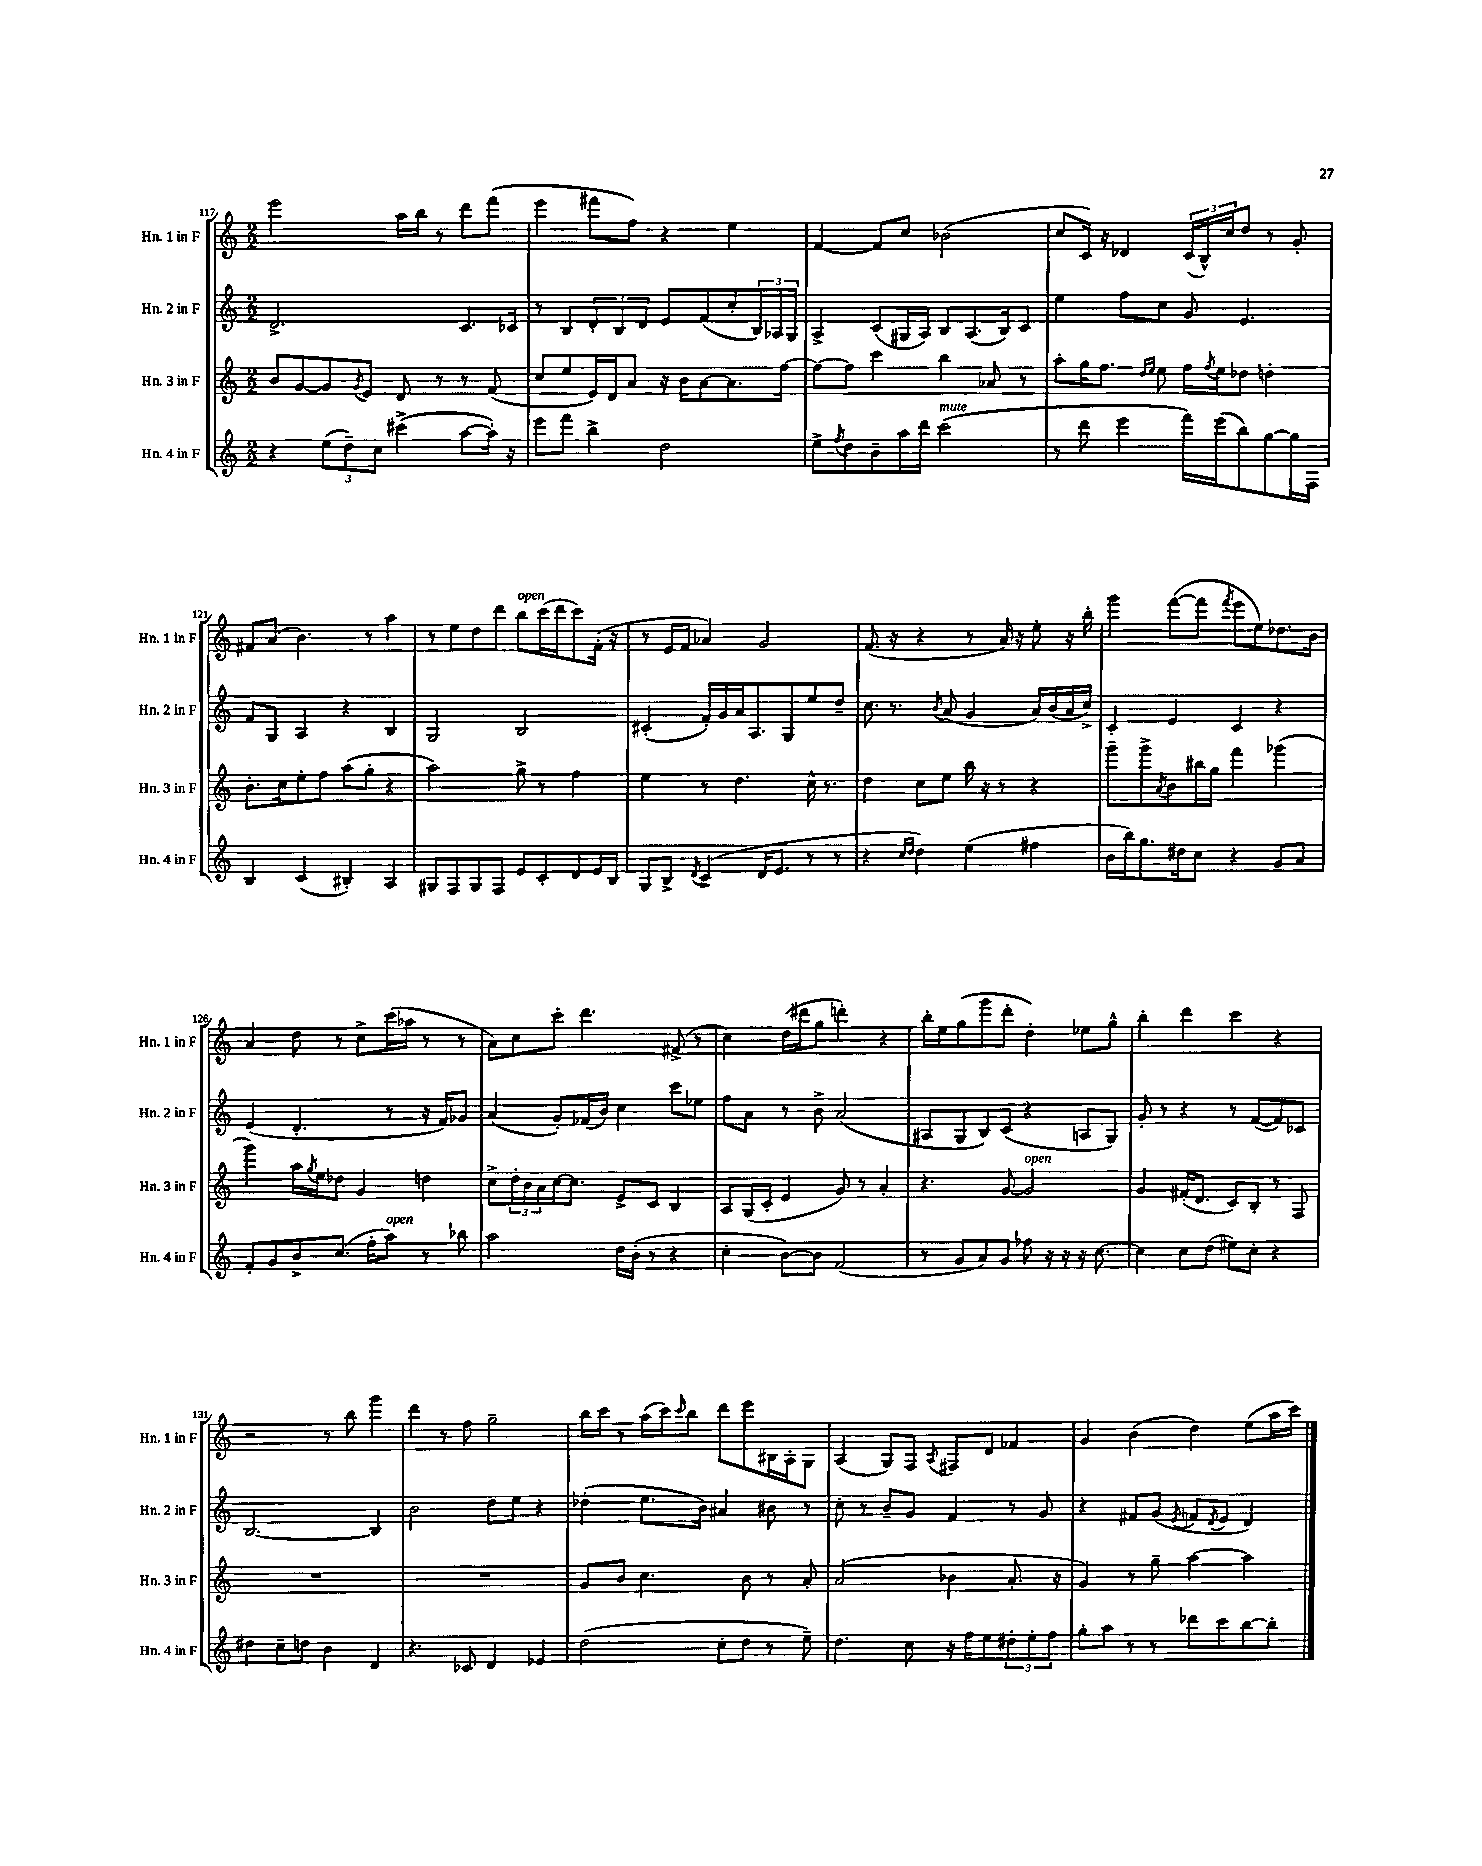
<<
\new StaffGroup <<
\new Staff = "s0" \with { instrumentName = "Hn. 1 in F" shortInstrumentName = "Hn. 1 in F" } {
    \clef treble \key c \major \numericTimeSignature \time 2/2
    e'''2 a''16 b''16 r8 d'''8 f'''8( |
    e'''4 fis'''8 f''8) r4 e''4 |
    f'4~ f'8 c''8 bes'2( |
    c''8 c'16) r16 des'4 \tuplet 3/2 { c'16( b16-^) c''16 } d''8 r8 g'8-. |
    fis'8 a'8( b'4.) r8 a''4 |
    r8 e''8 d''8 d'''8 b''8^\markup { \italic "open" } c'''16( d'''16 c'''8) f'16-.( r16 |
    r8 e'16 f'16 aes'4) g'2 |
    f'8.( r16 r4 r8 a'16) r16 e''8-. r16 b''16-. |
    g'''4 f'''8~( f'''8 \acciaccatura { f'''8 } e'''8 e''8) des''8. b'16 |
    a'4 d''8 r8 c''8-> c'''16( aes''16 r8 r8 |
    a'8) c''8 c'''8-. d'''4. fis'8->( r8 |
    c''4) d''16( dis'''16 g''8 d'''4-.) r4 |
    b''16-. e''16 g''8( g'''8 d'''8-. d''4-.) ees''8 g''8-^ |
    b''4-. d'''4 c'''4 r4 |
    r2 r8 b''8 g'''4 |
    d'''4 r8 f''8 g''2-- |
    b''16 c'''16 r8 a''16( c'''16) \grace { c'''16 } b''8 d'''8 e'''8 bis16 a16-. g8 |
    a4( g8) f8 \acciaccatura { a8 } fis8 d'8 fes'4 |
    g'4 b'4( d''4) e''8( a''16 c'''16) \bar "|." |
}
\new Staff = "s1" \with { instrumentName = "Hn. 2 in F" shortInstrumentName = "Hn. 2 in F" } {
    \clef treble \key c \major \numericTimeSignature \time 2/2
    d'2.-> c'8. ces'16 |
    r8 b8 \tuplet 3/2 { d'8-. b8 d'8 } e'8 f'8( c''8-. \tuplet 3/2 { b16) aes16 g16 } |
    a4-> c'8( gis16 a16) b8 a8.( b16) c'8 |
    e''4 f''8 c''8 g'8 e'4. |
    f'8 g8 a4 r4 b4 |
    g2 b2 |
    cis'4-.( f'16-.) g'16 a'16 a8. g8 e''8 d''8-- |
    c''8. r8. \acciaccatura { b'8 } a'8( g'4 a'16) b'16( a'16 c''16->) |
    c'4-. e'4 c'4 r4 |
    e'4( d'4.-. r8 r16 f'16) ges'8 |
    a'4( g'8-.) fes'16( b'16) c''4 c'''8 ees''8 |
    f''8 a'8 r8 b'8-> a'2( |
    ais8 g8 b8) c'8( r4 a8 g8) |
    g'8-. r8 r4 r8 f'8~( f'8) ces'8 |
    b2.~ b4 |
    b'2 d''8 e''8 r4 |
    des''4-.( e''8. b'16) ais'4 bis'8 r8 |
    c''8-. r8 b'8-- g'8 f'4 r8 g'8 |
    r4 fis'8 g'8( \acciaccatura { e'8 } f'8 \acciaccatura { d'8 } e'8 d'4) \bar "|." |
}
\new Staff = "s2" \with { instrumentName = "Hn. 3 in F" shortInstrumentName = "Hn. 3 in F" } {
    \clef treble \key c \major \numericTimeSignature \time 2/2
    b'8 g'8~ g'8 \acciaccatura { g'8 } e'8 d'8 r8 r8 f'8( |
    c''8 e''8 e'16) d'16 a'8 r16 b'16 a'8~ a'8. f''16~ |
    f''8~ f''8 c'''4 b''4 aes'8 r8 |
    a''8-. g''16 f''8. \grace { d''16 e''16 } e''8 f''16 \acciaccatura { f''8 } e''16 des''8 d''4-. |
    b'8.-. c''16 e''8-. f''8 a''8( g''8-. r4 |
    a''2) g''8-> r8 f''4 |
    e''4 r8 d''4. c''16-^ r8. |
    d''4 c''8 e''8 b''16 r16 r8 r4 |
    g'''8-- g'''8-> \acciaccatura { a'8 } b'8 bis''16 g''16 f'''4 ges'''4( |
    g'''4) a''16 \acciaccatura { g''8 } e''16 des''8 g'4 d''4 |
    c''8-> \tuplet 3/2 { d''16-. b'16 a'16 } c''16~ c''8. e'8-> c'8 b4 |
    a8 g16( c'16-. e'4 g'8) r8 a'4-. |
    r4. g'8~ g'2^\markup { \italic "open" } |
    g'4 fis'16-.( d'8. c'8) b8-. r8 f8 |
    R1 |
    R1 |
    g'8 b'8 c''4. b'8 r8 a'8-. |
    a'2( bes'4 a'8.-. r16 |
    g'4) r8 g''8-- a''4~ a''4 \bar "|." |
}
\new Staff = "s3" \with { instrumentName = "Hn. 4 in F" shortInstrumentName = "Hn. 4 in F" } {
    \clef treble \key c \major \numericTimeSignature \time 2/2
    r4 \tuplet 3/2 { e''8( d''8--) c''8 } cis'''4->( a''8~ a''16-.) r16 |
    e'''8 f'''8 b''4-> d''2 |
    e''8-> \acciaccatura { f''8 } d''8 b'8-- a''16 d'''16 c'''2^\markup { \italic "mute" }( |
    r8 d'''8 e'''4 f'''16) e'''16( b''8) g''8~ g''16 f16 |
    b4 c'4( bis4-.) a4 |
    gis8 f8 gis8 f8 e'8 c'8-. d'8 e'16 b16 |
    g8 b8-> \acciaccatura { d'8 } c'4->( d'16 e'8. r8 r8 |
    r4 \grace { c''16 d''16 } d''4) e''4( fis''4 |
    b'16 b''16) g''8. dis''16 c''8 r4 g'8 a'8 |
    f'8-. g'8 b'8-> c''8.( f''16-. a''8^\markup { \italic "open" }) r8 bes''8 |
    a''2 d''16 b'16-.( r8 r4 |
    c''4-. b'8~) b'8 f'2( |
    r8 g'8 a'8) g'8 fes''8 r16 r16 r16 c''8.~ |
    c''4 c''8 d''8( eis''8) c''8-. r4 |
    dis''4 c''8-- d''8 b'4 d'4 |
    r4. ces'8 d'4 ees'4 |
    d''2( c''8-. d''8 r8 e''8--) |
    d''4. c''8 r16 f''16 e''8 \tuplet 3/2 { dis''8-. e''8-. f''8 } |
    g''8-. a''8 r8 r8 des'''8 c'''8 b''8~ b''8-. \bar "|." |
}
>>
>>
\layout { \context { \Score currentBarNumber = #117 } }
